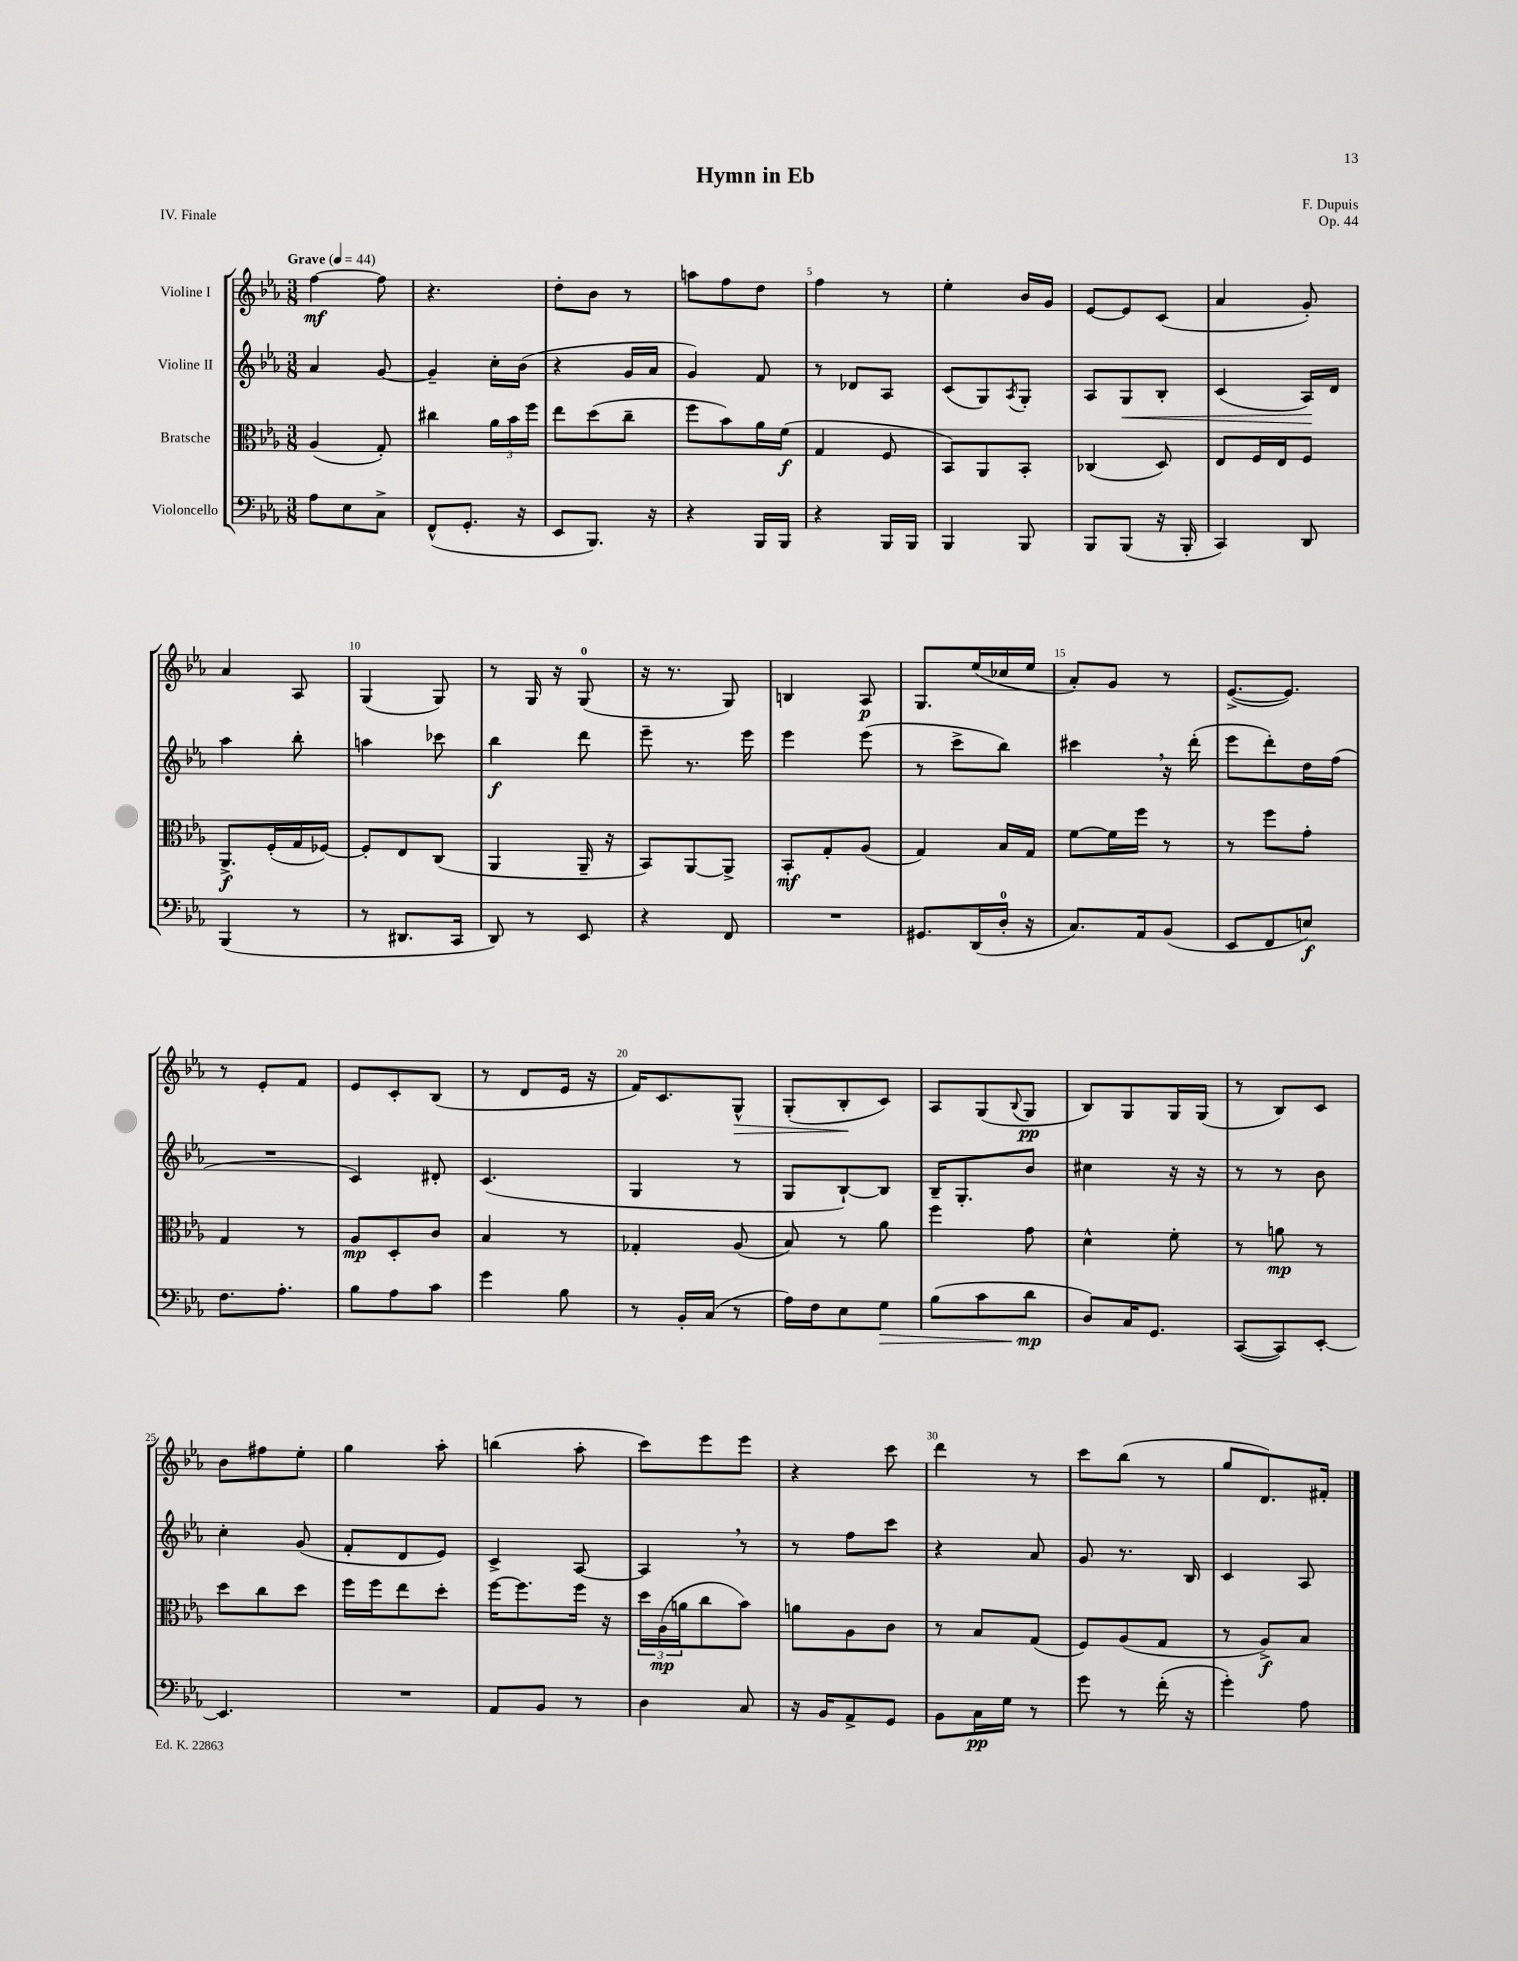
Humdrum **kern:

**kern	**kern	**kern	**kern
*staff4	*staff3	*staff2	*staff1
*clefF4	*clefC3	*clefG2	*clefG2
*k[b-e-a-]	*k[b-e-a-]	*k[b-e-a-]	*k[b-e-a-]
*M3/8	*M3/8	*M3/8	*M3/8
*MM44	*MM44	*MM44	*MM44
8A-\L	(4A-/	4a-/	[4ff\
8E-\	.	.	.
8C^\J	8G'/)	[8g/	8ff\]
=	=	=	=
(8FF^^/L	4cc#\	4g~/]	4.r
8.GG'/J	.	.	.
.	24a-\LL	16cc'\LL	.
.	24b-\	.	.
16r	.	(16b-\JJ	.
.	24ff\JJ	.	.
=	=	=	=
8EE-/L	8ee-\L	4r	8dd'\L
8.BBB-/J)	(8dd\	.	8b-\J
.	8cc~\J	16g/LL	8r
16r	.	16a-/JJ	.
=	=	=	=
4r	8ff\L	4g/)	8aa\L
.	8b-\)	.	8ff\
16BBB-/LL	16a-\L	8f/	8dd\J
16BBB-/JJ	(16f\JJ	.	.
=	=	=	=
4r	4G/	8r	4ff\
.	.	8d-/L	.
16BBB-/LL	8F/	8A-/J	8r
16BBB-/JJ	.	.	.
=	=	=	=
4BBB-/	8BB-/L)	(8c/L	4ee-'\
.	8AA-/	8G/)	.
.	.	8qA-/	.
8BBB-/	8BB-'/J	8G'/J	16b-/LL
.	.	.	16g/JJ
=	=	=	=
8BBB-/L	(4C-/	8A-/L	[8e-/L
(8BBB-/J	.	8G/	8e-/]
16r	8D/)	8B-'/J	(8c/J
16BBB-'/	.	.	.
=	=	=	=
4CC/)	8E-/L	(4c/	4a-/
.	16F/L	.	.
.	16E-/J	.	.
8DD/	8F/J	16A-/LL)	8g'/)
.	.	16d/JJ	.
=	=	=	=
(4BBB-/	8.AA-^/L	4aa-\	4a-/
.	(16F'/L	.	.
8r	16G/	8bb-'\	8A-/
.	[16F-/JJ)	.	.
=	=	=	=
8r	8F-'/]L	4aa\	(4G/
8.DD#/L	8E-/	.	.
.	(8C/J	8ccc-\	8G/)
16CC/Jk	.	.	.
=	=	=	=
8DD/)	4AA-/	4bb-\	8r
8r	.	.	16G/
.	.	.	16r
8EE-/	16AA-~/	8ddd\	(8G/
.	16r	.	.
=	=	=	=
4r	8BB-/L)	8eee-~\	16r
.	.	.	8.r
.	[8AA-/	8.r	.
8FF/	8AA-^/]J	.	8G/)
.	.	16eee-\	.
=	=	=	=
4.r	8BB-'/L	4eee-\	4B/
.	8G'/	.	.
.	(8A-/J	(8eee-\	8A-/
=	=	=	=
8.GG#/L	4G/)	8r	8.G/L
.	.	8ccc^\L	.
(16DD/L	.	.	(16ee-/L
16D'/JJ	16B-/LL	8bb-\J)	16cc-/
16r	16G/JJ	.	16ee-/JJ
=	=	=	=
8.C/L)	[8f\L	4ccc#\	8a-'/L)
.	16f\]L	.	8g/J
16AA-/k	16ff\JJ	.	.
(8BB-/J	8r	16r	8r
.	.	(16ddd'\	.
=	=	=	=
8EE-/L	8r	8eee-\L	([8.e-^/L
8FF/	8ff\L	8ddd'\)	.
.	.	.	8.e-/]J)
8E/J)	8g'\J	16dd\L	.
.	.	(16ff\JJ	.
=	=	=	=
8.F\L	4G/	4.r	8r
.	.	.	8e-'/L
8.A-'\J	.	.	.
.	8r	.	8f/J
=	=	=	=
8B-\L	8A-/L	4c/)	8e-/L
8A-\	8D'/	.	8c'/
8c\J	8c/J	8d#'/	(8B-/J
=	=	=	=
4g\	4B-/	(4.c/	8r
.	.	.	8d/L
8B-\	8r	.	16e-/Jk
.	.	.	16r
=	=	=	=
8r	4G-'/	4G/	16f/LK)
.	.	.	8.c/
16BB-'/LL	.	.	.
(16C/JJ	.	.	.
8r	(8A-/	8r	8G^^/J
=	=	=	=
16A-\LL)	8B-/)	8G/L	(8G'/L
16F\J	.	.	.
8E-\	8r	[8B-`/)	8B-'/
8G\J	8a-\	8B-/]J	8c/J)
=	=	=	=
(8B-\L	4ff\	16B-~/LK	8A-/L
.	.	8.G'/	.
8c\	.	.	(8G/
.	.	.	8qqB-/
8d\J	8g\	8b-/J	8G/J
=	=	=	=
8D/L)	4d^^\	4cc#\	8B-/L)
16C/K	.	.	8G/
8.GG/J	.	.	.
.	8f'\	16r	16G/L
.	.	16r	(16G/JJ
=	=	=	=
([8CC/L	8r	8r	8r
8CC/])	8a\	8r	8B-/L)
[8EE-'/J	8r	8b-\	8c/J
=	=	=	=
4.EE-/]	8dd\L	4cc'\	8b-\L
.	8cc\	.	8ff#\
.	8dd\J	(8g/	8ee-'\J
=	=	=	=
4.r	16ff\LL	8f'/L	4gg\
.	16ff\J	.	.
.	8ee-\	8d/	.
.	8dd'\J	8e-/J)	8aa-'\
=	=	=	=
8AA-/L	[16ff\LK	4c^/	(4bb\
.	8.ff\]	.	.
8BB-/J	.	.	.
8r	16ff\Jk	[8A-/	8aa-'\
.	16r	.	.
=	=	=	=
4D\	24dd\LL	4A-/]	8ccc\L)
.	(24A-\	.	.
.	24a\J	.	.
.	8cc\	.	8eee-\
8C/	8b-\J)	8r	8eee-\J
=	=	=	=
16r	8a\L	8r	4r
16BB-/LK	.	.	.
8AA-^/	8A-\	8ff\L	.
8GG/J	8c\J	8ccc\J	8ccc\
=	=	=	=
8BB-\L	8r	4r	4ddd\
16C\L	8B-/L	.	.
16G\JJ	.	.	.
8r	(8G/J	8a-/	8r
=	=	=	=
8g\	8F/L)	8g/	8ccc\L
8r	(8A-/	8.r	(8bb-\J
(16f'\	8G/J	.	8r
16r	.	16B-/	.
=	=	=	=
4g'\)	8r	4c/	8gg/L
.	8A-^/L)	.	8.d/)
8A-\	8B-/J	8A-/	.
.	.	.	16f#'/Jk
==	==	==	==
*-	*-	*-	*-
